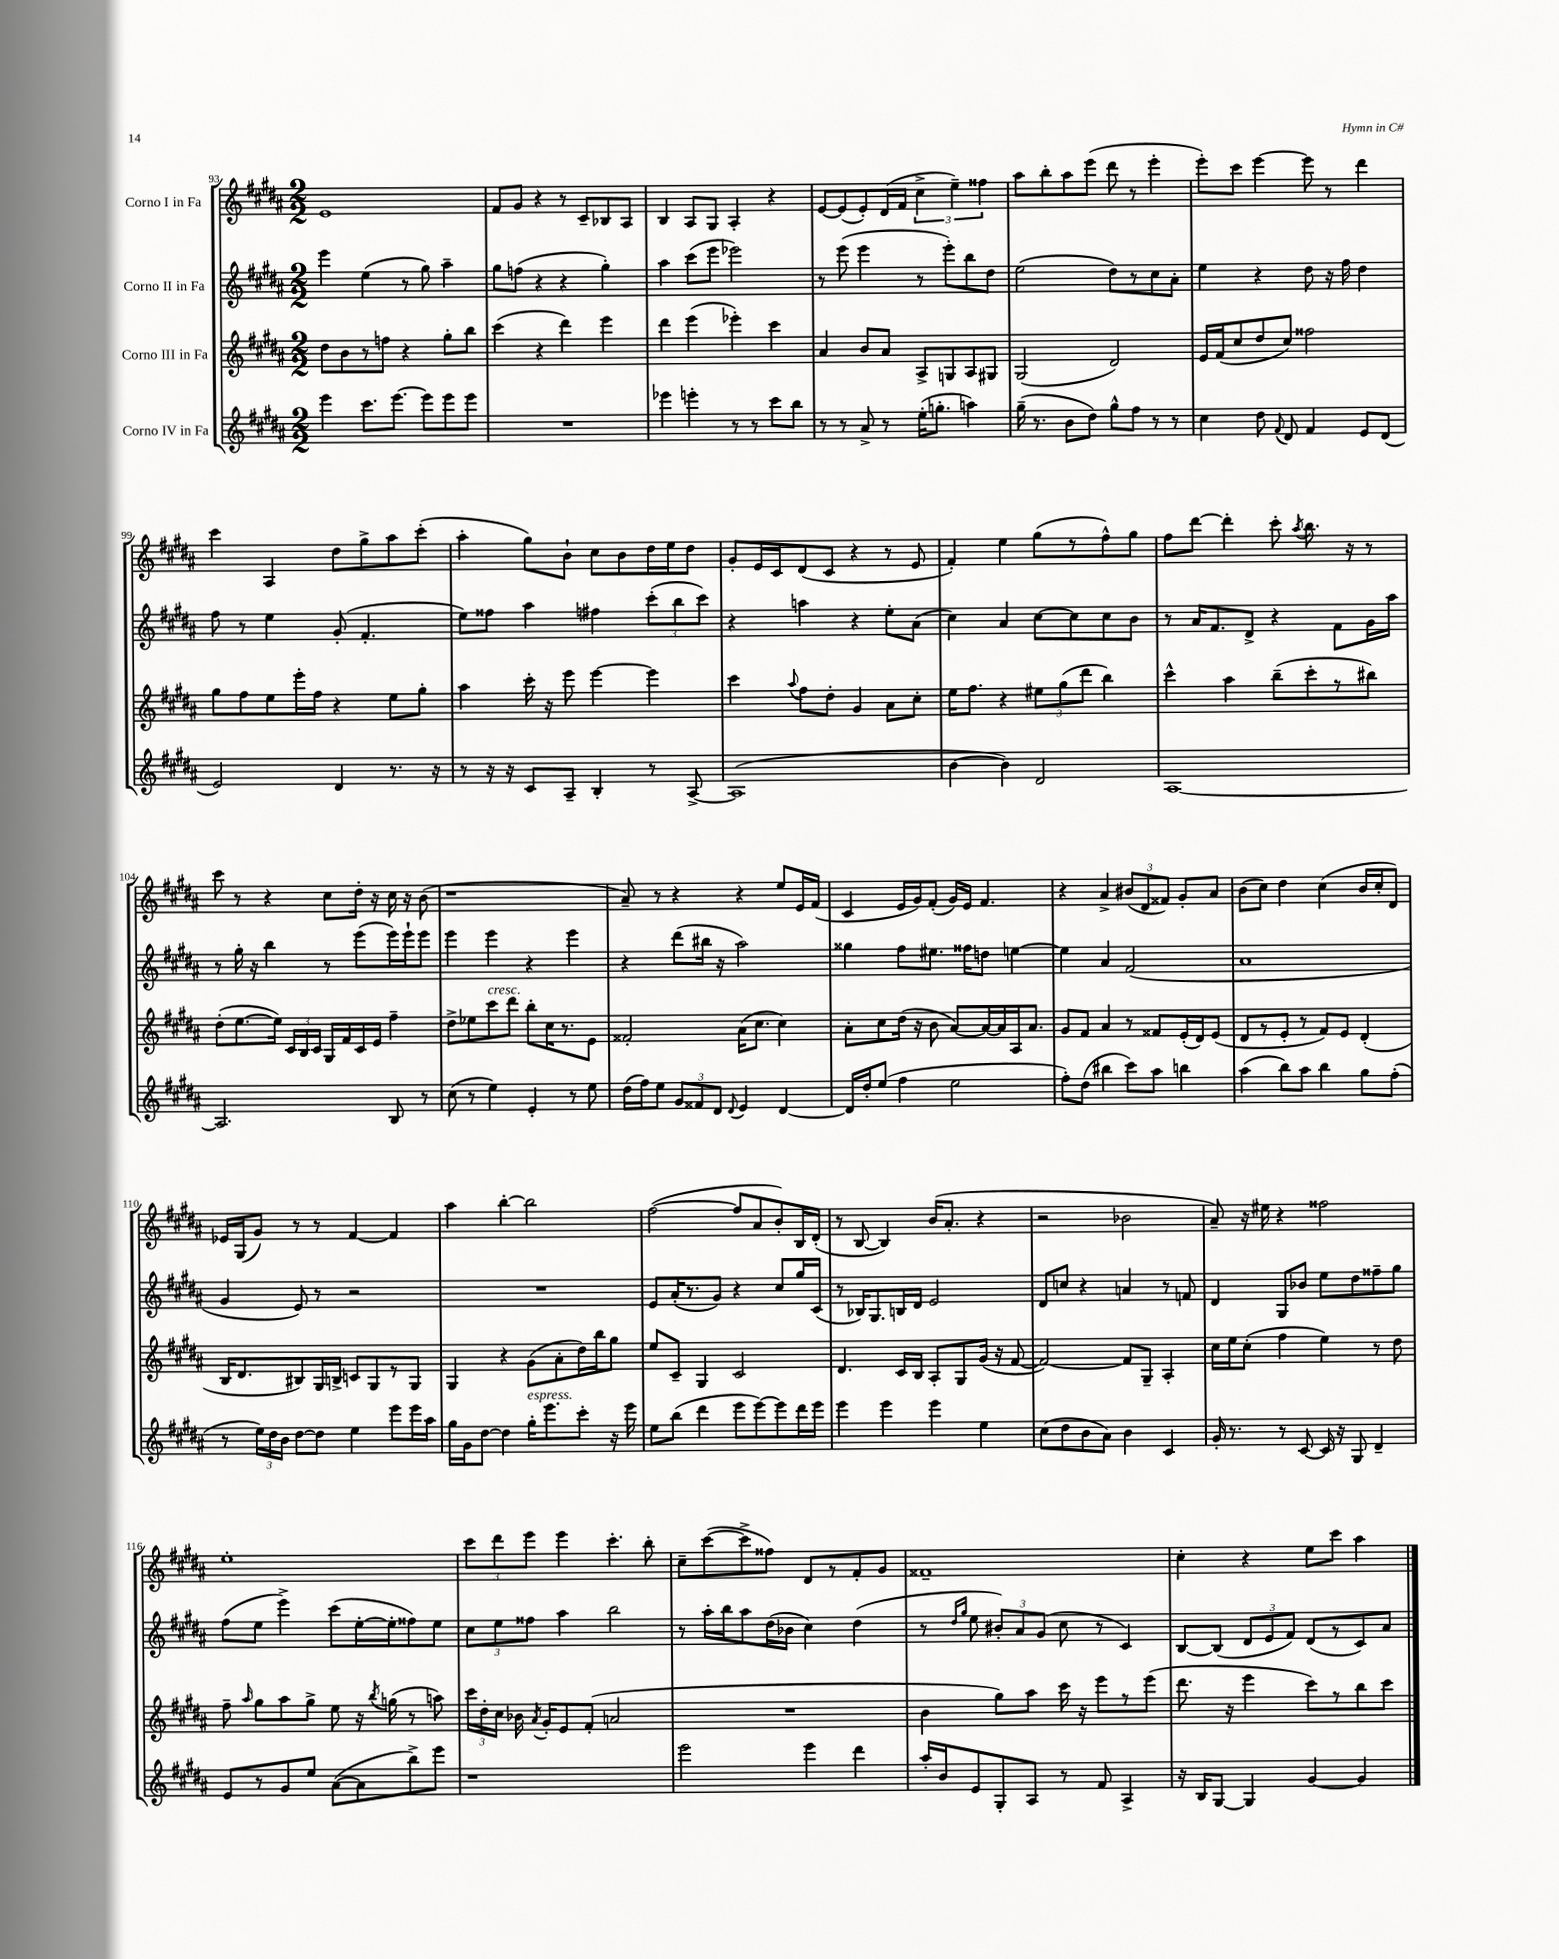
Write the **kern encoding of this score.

**kern	**kern	**kern	**kern
*staff4	*staff3	*staff2	*staff1
*clefG2	*clefG2	*clefG2	*clefG2
*k[f#c#g#d#a#]	*k[f#c#g#d#a#]	*k[f#c#g#d#a#]	*k[f#c#g#d#a#]
*M2/2	*M2/2	*M2/2	*M2/2
4eee\	8dd#\L	4eee\	1e
.	8b\	.	.
8.ccc#\L	8r	(4ee\	.
.	8ff\J	.	.
[8.eee\J	.	.	.
.	4r	8r	.
8eee\]L	.	8gg#\)	.
8eee\	8gg#'\L	4aa#~\	.
8eee\J	8bb\J	.	.
=	=	=	=
1r	(4ccc#\	8gg#\L	8f#/L
.	.	(8ff\J	8g#/J
.	4r	4r	4r
.	4ddd#\)	4r	8r
.	.	.	8c#~/L
.	4eee\	4gg#'\)	8B-/
.	.	.	8A#/J
=	=	=	=
4eee-\	4ddd#\	4aa#\	4B/
4eee'\	(4eee\	(8ccc#\L	8A#/L
.	.	8eee\J	8G#/J
8r	4eee-'\)	2eee-\)	4A#'/
8r	.	.	.
8ccc#\L	4ccc#\	.	4r
8bb\J	.	.	.
=	=	=	=
8r	4a#/	8r	[8e/L
8r	.	(8eee\	(8e/]
8a#^/	8b/L	4eee\	8e'/)
8r	8a#/J	.	(16d#/L
.	.	.	16f#/JJ
(16ee'\LK	8A#^/L	8r	6cc#^\
8.gg'\J	.	.	.
.	8G/	8eee'\L)	.
.	.	.	6ee~\)
4aa\)	8A#/	8bb\	.
.	.	.	6ff##\
.	8G#/J	8dd#\J	.
=	=	=	=
(16gg#~\	(2G#/	(2ee\	8aa#\L
8.r	.	.	.
.	.	.	8bb'\
8b\L	.	.	8aa#\
8dd#\J)	.	.	(8eee\J
8gg#^^\L	2d#/)	8dd#\L)	8ddd#\
8ff#\J	.	8r	8r
8r	.	8cc#\	4eee'\
8r	.	8a#'\J	.
=	=	=	=
4cc#\	16e/LL	4ee\	8eee'\L)
.	(16f#/J	.	.
.	8cc#/	.	8ccc#\J
8dd#\	8dd#/	4r	[4eee\
8qqf#/	.	.	.
8d#/	8cc#/J)	.	.
4f#/	2ff##\	8dd#\	8eee\]
.	.	16r	8r
.	.	16ff#\	.
8e/L	.	4dd#\	4ddd#\
(8d#/J	.	.	.
=	=	=	=
2e/)	8gg#\L	8ff#\	4ccc#\
.	8ff#\	8r	.
.	8ee\	4ee\	4A#/
.	16eee'\L	.	.
.	16ff#\JJ	.	.
4d#/	4r	(8g#'/	8dd#\L
.	.	4.f#'/	8gg#^\
8.r	8ee\L	.	8aa#\
.	8gg#'\J	.	(8ccc#'\J
16r	.	.	.
=	=	=	=
8r	4aa#\	8ee\L)	4aa#'\
16r	.	8ff##\J	.
16r	.	.	.
8c#/L	16ccc#'\	4aa#\	8gg#\L)
.	16r	.	.
8A#~/J	8eee\	.	8b`\J
4B'/	[4eee\	4ff#\	8cc#\L
.	.	.	8b\
8r	4eee\]	(12ccc#'\L	16dd#\L
.	.	.	16ee\J
.	.	12bb\	.
[8A#^/	.	.	8dd#\J
.	.	12ccc#\J)	.
=	=	=	=
(1A#]	4ccc#\	4r	8g#'/L
.	.	.	16e/L
.	.	.	16c#/J
.	8qqaa#/	.	.
.	8ff#\L	4aa\	(8d#/
.	8dd#'\J	.	8c#/J
.	4g#/	4r	4r
.	8a#\L	8ee'\L	8r
.	8cc#'\J	(8a#\J	8e/
=	=	=	=
[4b\	16ee\LK	4cc#\)	4f#'/)
.	8.ff#\J	.	.
4b\])	4r	4a#/	4ee\
2d#/	12ee#\L	[8cc#\L	(8gg#\L
.	(12gg#\	.	.
.	.	8cc#\]	8r
.	12ddd#\J	.	.
.	4bb\)	8cc#\	8ff#^^\)
.	.	8b\J	8gg#\J
=	=	=	=
[1A#	4ccc#^^\	8r	8ff#\L
.	.	16a#/LK	[8ddd#\J
.	.	8.f#/	.
.	4aa#\	.	4ddd#'\]
.	.	8d#^/J	.
.	(8bb~\L	4r	8ccc#'\
.	.	.	8qaa#/
.	8ccc#'\	.	8.bb\
.	8r	8f#\L	.
.	.	.	16r
.	8bb#\J)	16g#\L	8r
.	.	16aa#\JJ	.
=	=	=	=
2.A#/]	(8dd#'\L	8r	8ccc#\
.	[8.ee\	16gg#'\	8r
.	.	16r	.
.	.	4bb\	4r
.	16ee\]Jk)	.	.
.	24c#/LL	.	.
.	24B/	.	.
.	24c#/JJ	.	.
.	16G#/LL	8r	8cc#\L
.	16f#/	.	.
.	16c#/	(8eee\L	16dd#'\Jk
.	16e/JJ	.	16r
8B/	4ff#~\	16eee\L)	16cc#\
.	.	16eee`\J	16r
8r	.	8eee\J	(8b\
=	=	=	=
(8cc#\	8dd#^\L	4eee\	1r
8r	8ee-\	.	.
4ee\)	8ccc#\	4eee\	.
.	8ddd#\J	.	.
4e'/	8bb'\L	4r	.
.	16cc#\K	.	.
.	8.r	.	.
8r	.	4eee\	.
8ee\	8e\J	.	.
=	=	=	=
(16dd#\LL	2f##'/	4r	8a#~/)
16ff#\J)	.	.	.
8ee\J	.	.	8r
12g#/L	.	(8ddd#\L	4r
12f##/	.	.	.
.	.	16bb#\Jk	.
12d#/J	.	.	.
.	.	16r	.
8qqd#/	.	.	.
4e/	(16a#\LK	2aa#\)	4r
.	8.cc#\J	.	.
[4d#/	4cc#\)	.	8ee/L
.	.	.	16e/L
.	.	.	(16f#/JJ
=	=	=	=
16d#/]LL	8a#'\L	4gg##\	4c#/
16dd#'/J	.	.	.
(8ee/J	8cc#\	.	.
4ff#\	(16dd#\Jk	8ff#\L	16e/LL
.	16r	.	16g#/J)
.	8b\	8.ee#\J	(8f#'/J
2ee\	[8a#/L)	.	16g#/LL)
.	.	16ff##\LK	16e/JJ
.	16a#/_L	8dd\J	4.f#/
.	16a#/]	.	.
.	16A#/J	[4ee\	.
.	8.a#/J	.	.
=	=	=	=
8ff#'\L)	8g#/L	4ee\]	4r
(8dd#\J	8f#/J	.	.
4bb#\	4a#/	4a#/	4a#^/
8ccc#\L)	8r	(2f#/	(12b#/L
.	.	.	12d#/
8aa#\J	8f##/L	.	.
.	.	.	12f##/J)
4bb\	(16e'/L	.	8g#'/L
.	16d#/J)	.	.
.	(8e/J	.	8a#/J
=	=	=	=
(4aa#\	8d#/L	1a#	(8b\L
.	8r	.	8cc#\J)
8bb\L)	8e'/J	.	4dd#\
8aa#\J	8r	.	.
4bb\	8f#/L)	.	(4cc#\
.	8e/J	.	.
8gg#\L	(4d#'/	.	16b/LL
.	.	.	16cc#'/J
(8ff#'\J	.	.	8d#/J)
=	=	=	=
8r	16B/LK	4g#/	16e-/LL
.	8.d#/	.	(16G#/J
24ee\LL)	.	.	8g#/J)
24dd#\	.	.	.
24b\JJ	.	.	.
[8dd#\L	8B#/)	8e/)	8r
8dd#\]J	16G#/L	8r	8r
.	16B^/JJ	.	.
4ee\	8c/L	2r	[4f#/
.	8G#/	.	.
8eee\L	8r	.	4f#/]
16eee\L	8G#/J	.	.
16aa#\JJ	.	.	.
=	=	=	=
16gg#\LL	4G#/	1r	4aa#\
16g#\J	.	.	.
[8dd#\J	.	.	.
4dd#\]	4r	.	[4bb'\
16gg#'\LK	(8g#\L	.	2bb\]
8.eee\	.	.	.
.	8a#'\	.	.
8ccc#'\J	16dd#\L)	.	.
.	16bb\J	.	.
16r	8gg#\J	.	.
16eee\	.	.	.
=	=	=	=
8ee\L	8ee/L	8e/L	([2ff#\
(8bb\J	8c#~/J	(16a#'/K	.
.	.	8.r	.
4ddd#\	4G#/	.	.
.	.	8g#/J)	.
8eee\L	2c#/	4r	8ff#/]L
[8eee\)	.	.	8a#/
8eee\]	.	8cc#/L	8b'/)
16ddd#\L	.	16gg#/L	16B/L
16eee\JJ	.	(16c#/JJ	(16d#'/JJ
=	=	=	=
4eee\	4.d#/	8r	8r
.	.	16B-/LK)	[8B/
.	.	8.G#/	.
4eee\	.	.	4B/])
.	16c#/LL	16B/L	.
.	16B/JJ	16d#/JJ	.
4eee\	8A#'/L	2e/	(16b/LK
.	.	.	8.a#'/J
.	8G#/	.	.
4ee\	(16g#/Jk	.	4r
.	16r	.	.
.	[8f#/	.	.
=	=	=	=
(8cc#\L	2f#/_)	8d#/L	2r
8dd#\	.	8cc/J	.
8b\	.	4r	.
8a#\J)	.	.	.
4b\	8f#/]L	4a/	2b-\
.	8G#~/J	.	.
4c#/	4A#'/	8r	.
.	.	8f/	.
=	=	=	=
16g#'/	16cc#\LL	4d#/	8a#~/)
8.r	16ee\J	.	.
.	(8cc#'\J	.	16r
.	.	.	16ee#\
8r	4ff#\	8G#/L	4r
[8c#/	.	8b-/J	.
16c#/]	4ee\)	8ee\L	2ff##\
16r	.	.	.
8G#/	.	8dd#\	.
4d#~/	8r	8ff##~\	.
.	8dd#\	8gg#\J	.
=	=	=	=
8e/L	8ff#~\	(8ff#\L	1ee'
.	16qqaa#/	.	.
8r	8gg#\L	8ee\J	.
8g#/	8aa#\	4eee^\)	.
8ee/J	8gg#^\J	.	.
([8a#\L	8ee\	(8ccc#\L	.
8a#\]	16r	[16ee'\L	.
.	8qbb/	.	.
.	(16gg\	16ee'\]J	.
8bb^\)	8r	8ff##\)	.
8eee\J	8aa\)	8ee\J	.
=	=	=	=
1r	24ccc#\LL	12cc#\L	12ccc#\L
.	24dd#'\	.	.
.	24cc#\JJ	12ee\	12ddd#\
.	16b-\	.	.
.	.	12ff##\J	12eee\J
.	8qa#/	.	.
.	16g#'/LK	.	.
.	8e/	4aa#\	4eee\
.	(8f#'/J	.	.
.	2a/	2bb\	4.ccc#'\
.	.	.	8bb'\
=	=	=	=
2eee\	1r	8r	8cc#~\L
.	.	16aa#'\LL	([8ccc#\
.	.	16bb\J	.
.	.	8aa#\	8ccc#^\]
.	.	(16dd#\L	8ff##\J)
.	.	16b-\JJ	.
4eee\	.	4cc#\)	8d#/L
.	.	.	8r
4ddd#\	.	(4dd#\	8f#'/
.	.	.	8g#/J
=	=	=	=
16aa#'/LL	4b\	8r	1f##~
16b/J	.	.	.
.	.	16qqdd#/LL	.
.	.	16qqgg#/JJ	.
8e/	.	8ee\	.
8G#'/	8gg#\L)	12b#'/L)	.
.	.	12a#/	.
8A#/J	8aa#\J	.	.
.	.	(12g#/J	.
8r	16ccc#\	8cc#\	.
.	16r	.	.
8f#/	8eee\L	8r	.
4A#^/	8r	4c#/)	.
.	(8eee\J	.	.
=	=	=	=
16r	8.ddd#\	[8B/L	4cc#'\
16B/LK	.	.	.
[8G#/J	.	(8B/]J	.
.	16r	.	.
4G#/]	4eee\	12d#/L	4r
.	.	12e/	.
.	.	12f#/J)	.
[4g#/	8ccc#\L)	(8d#/L	8ee\L
.	8r	8r	8ccc#\J
4g#/]	8bb\	8c#/)	4aa#\
.	8ccc#\J	8a#/J	.
==	==	==	==
*-	*-	*-	*-
